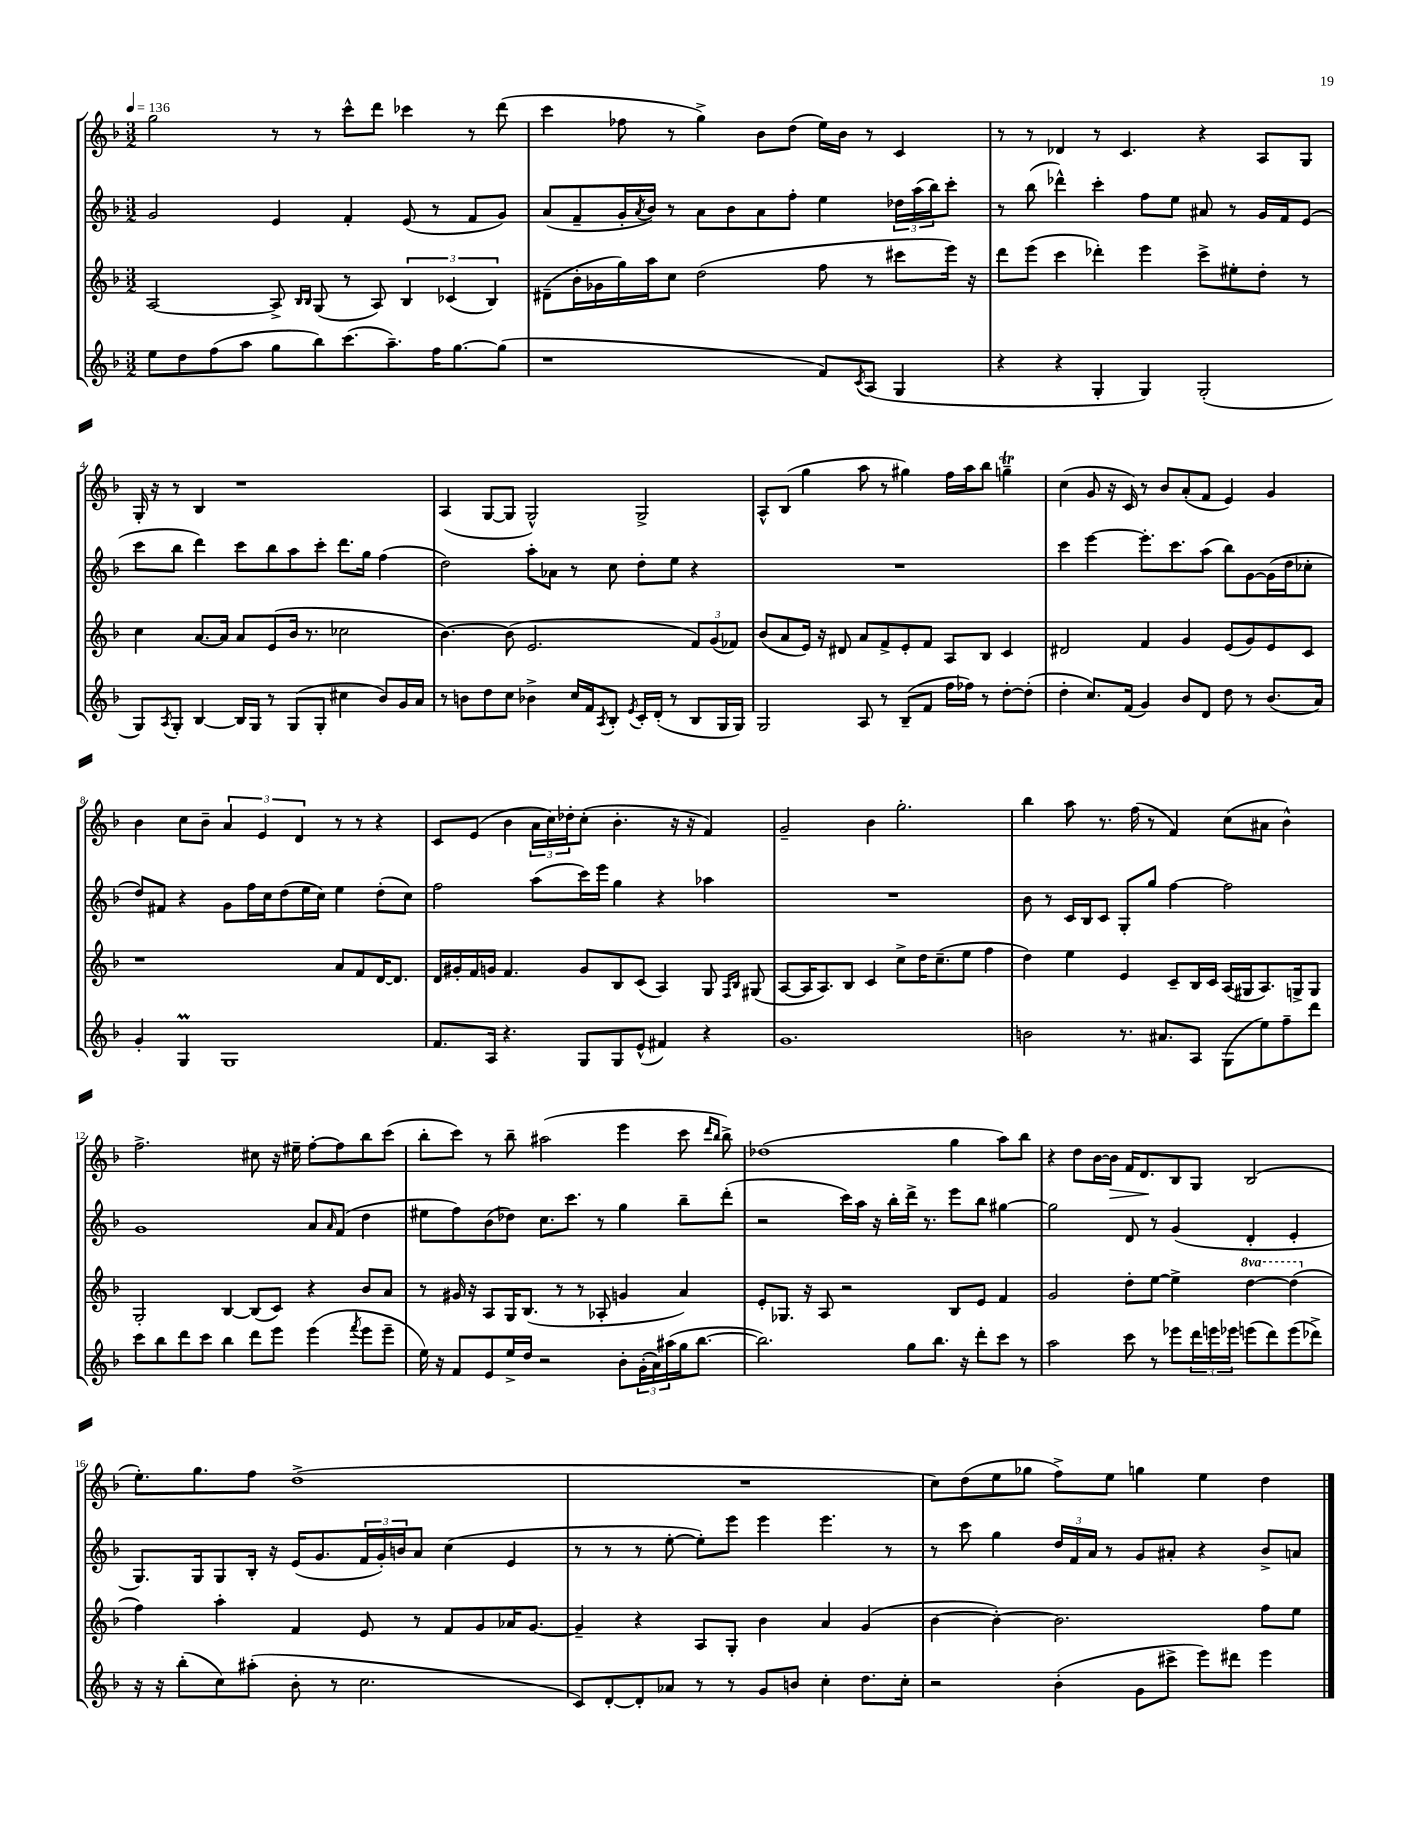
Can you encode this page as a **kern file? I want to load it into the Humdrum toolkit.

**kern	**kern	**kern	**kern	**dynam
*part4	*part3	*part2	*part1	*part1
*staff4	*staff3	*staff2	*staff1	*staff1
*clefG2	*clefG2	*clefG2	*clefG2	*
*k[b-]	*k[b-]	*k[b-]	*k[b-]	*
*M3/2	*M3/2	*M3/2	*M3/2	*
*MM136	*MM136	*MM136	*MM136	*
=1	=1	=1	=1	=1
8ee\L	[2A/	2g/	2gg\	.
8dd\	.	.	.	.
(8ff\	.	.	.	.
8aa\J	.	.	.	.
8gg\L	8A^/]	4e/	8r	.
.	16qqB-/LL	.	.	.
.	16qqB-/JJ	.	.	.
8bb-\)	(8G/	.	8r	.
(8.ccc\	8r	4f'/	8ccc^^\L	.
.	8A/)	.	8ddd\J	.
8.aa~\)	.	.	.	.
.	6B-/	(8e/	4ccc-X\	.
16ff\K	.	8r	.	.
.	(6c-X/	.	.	.
[8.gg\	.	.	.	.
.	.	8f/L	8r	.
.	6B-/)	.	.	.
(8gg\J]	.	8g/J)	(8ddd\	.
=2	=2	=2	=2	=2
1r	(8d#X~\L	(8a/L	4ccc\	.
.	16b-'\L	8f~/	.	.
.	16g-X\	.	.	.
.	16gg\)	16g'/L	8ff-X\	.
.	.	8qa/	.	.
.	16aa\J	16b-/JJ)	.	.
.	8cc\J	8r	8r	.
.	(2dd\	8a\L	4gg^\)	.
.	.	8b-\	.	.
.	.	8a\	8b-\L	.
.	.	8ff'\J	(8dd\J	.
8f/L)	8ff\	4ee\	16ee\LL)	.
.	.	.	16b-\JJ	.
8qc/	.	.	.	.
(8A/J	8r	.	8r	.
4G/	8ccc#X\L	24dd-X\LL	4c/	.
.	.	(24aa\	.	.
.	.	24bb-\J)	.	.
.	16eee\Jk)	8ccc'\J	.	.
.	16r	.	.	.
=3	=3	=3	=3	=3
4r	8ddd\L	8r	8r	.
.	(8eee\J	(8bb-\	8r	.
4r	4ccc\	4ddd-X^^\)	4d-X/	.
4G'/	4ddd-X'\)	4ccc'\	8r	.
.	.	.	4.c/	.
4G/)	4eee\	8ff\L	.	.
.	.	8ee\J	.	.
(2G'/	8ccc^\L	8a#X/	4r	.
.	8ee#X'\	8r	.	.
.	8dd'\J	16g/LL	8A/L	.
.	.	16f/J	.	.
.	8r	(8e/J	8G/J	.
!!LO:LB:g=z
=4	=4	=4	=4	=4
8G/L)	4cc\	8ccc\L	16G'/	.
.	.	.	16r	.
8qA/	.	.	.	.
8G'/J	.	8bb-\J	8r	.
[4B-/	[8.a/L	4ddd\)	4B-/	.
.	16a/Jk]	.	.	.
16B-/LL]	8a/L	8ccc\L	1r	.
16G/JJ	.	.	.	.
8r	(8e/	8bb-\	.	.
(8G/L	16b-/Jk	8aa\	.	.
.	8.r	.	.	.
8G'/J	.	8ccc'\J	.	.
4cc#X\	2cc-X\	8.ddd\L	.	.
.	.	16gg\Jk	.	.
8b-/L)	.	(4ff\	.	.
16g/L	.	.	.	.
16a/JJ	.	.	.	.
=5	=5	=5	=5	=5
8r	[4.b-\)	2dd\)	(4A/	.
8bn\L	.	.	.	.
8dd\	.	.	[8G/L	.
8cc\J	(8b-\]	.	8G/J]	.
4b-X^\	2.e/	8aa'\L	2G^^/)	.
.	.	8a-X\J	.	.
16cc/LL	.	8r	.	.
16f/J	.	.	.	.
8qA/	.	.	.	.
8B-'/J	.	8cc\	.	.
8qe/	.	.	.	.
16c'/LL	.	8dd'\L	2G^/	.
(16d'/JJ	.	.	.	.
8r	.	8ee\J	.	.
8B-/L	12f/L)	4r	.	.
.	(12g/	.	.	.
16G/L	.	.	.	.
.	12f-X/J)	.	.	.
16G/JJ)	.	.	.	.
=6	=6	=6	=6	=6
2G/	(8b-/L	1.r	8A^^/L	.
.	8a/	.	(8B-/J	.
.	16e/Jk)	.	4gg\	.
.	16r	.	.	.
.	8d#X/	.	.	.
8A/	8a/L	.	8aa\	.
8r	8f^/	.	8r	.
(8B-~/L	8e'/	.	4gg#X\)	.
8f/J	8f/J	.	.	.
16ff\LL	8A/L	.	16ff\LL	.
16ff-X\JJ)	.	.	16aa\J	.
8r	8B-/J	.	8bb-\J	.
[8dd'\L	4c/	.	4ggnT~\	.
(8dd'\J]	.	.	.	.
=7	=7	=7	=7	=7
4dd'\	2d#X/	4ccc\	(4cc\	.
8.cc/L)	.	[4eee\	8g/	.
.	.	.	16r	.
(16f/Jk	.	.	16c/)	.
4g/)	4f/	8.eee'\L]	8r	.
.	.	.	8b-/L	.
.	.	8.ccc\	.	.
8b-/L	4g/	.	(8a'/	.
8d/J	.	(8aa\J	8f/J	.
8dd\	(8e/L	8bb-\L)	4e/)	.
8r	8g/)	[8g\	.	.
(8.b-/L	8e/	(16g\L]	4g/	.
.	.	16dd\J	.	.
.	8c/J	8cc-X'\J	.	.
16a/Jk)	.	.	.	.
!!LO:LB:g=z
=8	=8	=8	=8	=8
4g'/	1r	8dd/L)	4b-\	.
.	.	8f#X/J	.	.
4GM/	.	4r	8cc\L	.
.	.	.	8b-~\J	.
1G	.	8g\L	6a/	.
.	.	16ff\L	.	.
.	.	.	6e/	.
.	.	16cc\J	.	.
.	.	(8dd\	.	.
.	.	.	6d/	.
.	.	16ee\L	.	.
.	.	16cc\JJ)	.	.
.	8a/L	4ee\	8r	.
.	8f/	.	8r	.
.	[16d/K	(8dd'\L	4r	.
.	8.d/J]	.	.	.
.	.	8cc\J)	.	.
=9	=9	=9	=9	=9
8.f/L	16d/LL	2ff\	8c/L	.
.	16g#X'/	.	.	.
.	16f/	.	(8e/J	.
16A/Jk	16gn/JJ	.	.	.
4.r	4.f/	.	4b-\	.
.	.	(8aa\L	24a\LL	.
.	.	.	24cc\)	.
.	.	.	24dd-X'\J	.
8G/L	8g/L	16ccc\L)	(8cc'\J	.
.	.	16eee\JJ	.	.
8G/	8B-/	4gg\	4.b-'\	.
(8e^^/J	(8c/J	.	.	.
4f#X/)	4A/)	4r	.	.
.	.	.	16r	.
.	.	.	16r	.
4r	8G/	4aa-X\	4f/)	.
.	16qqF/LL	.	.	.
.	16qqB-/JJ	.	.	.
.	(8G#X/	.	.	.
=10	=10	=10	=10	=10
1.g	[8A/L	1.r	2g~/	.
.	16A/K]	.	.	.
.	8.A/)	.	.	.
.	8B-/J	.	.	.
.	4c/	.	4b-\	.
.	8cc^\L	.	2.gg'\	.
.	16dd\K	.	.	.
.	(8.cc~\	.	.	.
.	8ee\J	.	.	.
.	4ff\	.	.	.
=11	=11	=11	=11	=11
2bn\	4dd\)	8b-\	4bb-\	.
.	.	8r	.	.
.	4ee\	16c/LL	8aa\	.
.	.	16B-/J	.	.
.	.	8c/J	8.r	.
8.r	4e/	8G'/L	.	.
.	.	.	(16ff\	.
.	.	8gg/J	8r	.
8.a#X/L	.	.	.	.
.	8c~/L	[4ff\	4f/)	.
8A/J	16B-/L	.	.	.
.	16c/JJ	.	.	.
(8G\L	(16A/LL	2ff\]	(8cc\L	.
.	16G#X/J	.	.	.
8ee\)	8.A/)	.	8a#X\J	.
8ff~\	.	.	4b-^^\)	.
.	16Gn^/k	.	.	.
8ddd\J	8G/J	.	.	.
!!LO:LB:g=z
=12	=12	=12	=12	=12
8ccc\L	2G'/	1g	2.ff^\	.
8bb-\	.	.	.	.
8ddd\	.	.	.	.
8ccc\J	.	.	.	.
4bb-\	[4B-/	.	.	.
8ddd\L	(8B-/L]	.	8cc#X\	.
8eee\J	8c/J)	.	16r	.
.	.	.	16ee#X~\	.
(4eee\	4r	8a/L	[8ff'\L	.
.	.	16qqa/	.	.
.	.	(8f/J	8ff\]	.
8qfff/	.	.	.	.
8eee\L	8b-/L	4dd\	8bb-\	.
8eee~\J	8a/J	.	(8ccc\J	.
=13	=13	=13	=13	=13
16ee\)	8r	8ee#X\L	8bb-'\L	.
16r	.	.	.	.
8f/L	16g#X/	8ff\)	8ccc\J)	.
.	16r	.	.	.
8e/	8A/L	(8b-\	8r	.
16ee^/L	16G/K	8dd-X\J)	8bb-~\	.
16dd/JJ	(8.B-/J	.	.	.
2r	.	8.cc\L	(2aa#X\	.
.	8r	.	.	.
.	.	8.ccc\J	.	.
.	8r	.	.	.
.	8A-X'/	8r	.	.
8b-'\L	4gn/	4gg\	4eee\	.
(24g'\L	.	.	.	.
24a\)	.	.	.	.
(24aa#X\	.	.	.	.
16gg\J	4a/)	8bb-~\L	8ccc\	.
[8.bb-\J	.	.	.	.
.	.	.	16qqddd/LL	.
.	.	.	16qqbb-/JJ	.
.	.	(8ddd'\J	8bb-^\)	.
=14	=14	=14	=14	=14
2.bb-\])	8e'/L	2r	(1dd-X	.
.	8.G-X/J	.	.	.
.	16r	.	.	.
.	8A/	.	.	.
.	2r	16ccc\LL)	.	.
.	.	16aa\JJ	.	.
.	.	16r	.	.
.	.	16bb-'\LL	.	.
8gg\L	.	16ddd^\JJ	.	.
.	.	8.r	.	.
8.bb-\J	.	.	.	.
.	8B-/L	8eee\L	4gg\	.
16r	.	.	.	.
8ddd'\L	8e/J	8bb-\J	.	.
8ccc\J	4f/	[4gg#X\	8aa\L)	.
8r	.	.	8bb-\J	.
=15	=15	=15	=15	=15
2aa\	2g/	2gg#\]	4r	.
.	.	.	8dd\L	.
.	.	.	[16b-\L	.
!	!	!	!	!LO:HP:b
.	.	.	16b-\JJ]	>
8ccc\	8dd'\L	8d/	16f/KL	.
.	.	.	8.d/	.
8r	[8ee\J	8r	.	.
8eee-X\L	4ee^\]	(4g/	8B-/	]
24ddd\L	.	.	8G/J	.
24eeen\	.	.	.	.
24eee-X\JJ	.	.	.	.
*	*8va	*	*	*
(8eeen\L	[4ddd\	4d'/	(2B-/	.
8ddd\)	.	.	.	.
(8eee\	(4ddd\]	4e'/	.	.
8ddd-X^\J)	.	.	.	.
!!LO:LB:g=z
=16	=16	=16	=16	=16
*	*X8va	*	*	*
16r	4ff\)	8.G/L)	8.ee'\L)	.
16r	.	.	.	.
(8bb-'\L	.	.	.	.
.	.	16G/k	8.gg\	.
8cc\)	4aa'\	8G/	.	.
(8aa#X'\J	.	16B-'/Jk	8ff\J	.
.	.	16r	.	.
8b-'\	4f/	(16e/KL	(1dd^	.
.	.	8.g/	.	.
8r	.	.	.	.
2.cc\	8e/	24f/L	.	.
.	.	24g'/)	.	.
.	.	24bn/J	.	.
.	8r	8a/J	.	.
.	8f/L	(4cc\	.	.
.	8g/	.	.	.
.	16a-X/K	4e/	.	.
.	[8.g/J	.	.	.
=17	=17	=17	=17	=17
8c/L)	4g~/]	8r	1.r	.
[8d'/	.	8r	.	.
8d'/]	4r	8r	.	.
8a-X/J	.	[8ee'\	.	.
8r	8A/L	8ee'\L])	.	.
8r	8G'/J	8eee\J	.	.
8g/L	4b-\	4eee\	.	.
8bn/J	.	.	.	.
4cc'\	4a/	4.eee\	.	.
8.dd\L	(4g/	.	.	.
.	.	8r	.	.
16cc'\Jk	.	.	.	.
=18	=18	=18	=18	=18
2r	[4b-\	8r	8cc\L)	.
.	.	8ccc\	(8dd\	.
.	4b-'\_)	4gg\	8ee\	.
.	.	.	8gg-X\J	.
(4b-'\	2.b-\]	24dd/LL	8ff^\L)	.
.	.	24f/	.	.
.	.	24a/JJ	.	.
.	.	8r	8ee\J	.
8g\L	.	8g/L	4ggn\	.
8ccc#X^\J	.	8a#X'/J	.	.
8eee\L)	.	4r	4ee\	.
8ddd#X\J	.	.	.	.
4eee\	8ff\L	8b-^/L	4dd\	.
.	8ee\J	8an/J	.	.
==	==	==	==	==
*-	*-	*-	*-	*-
